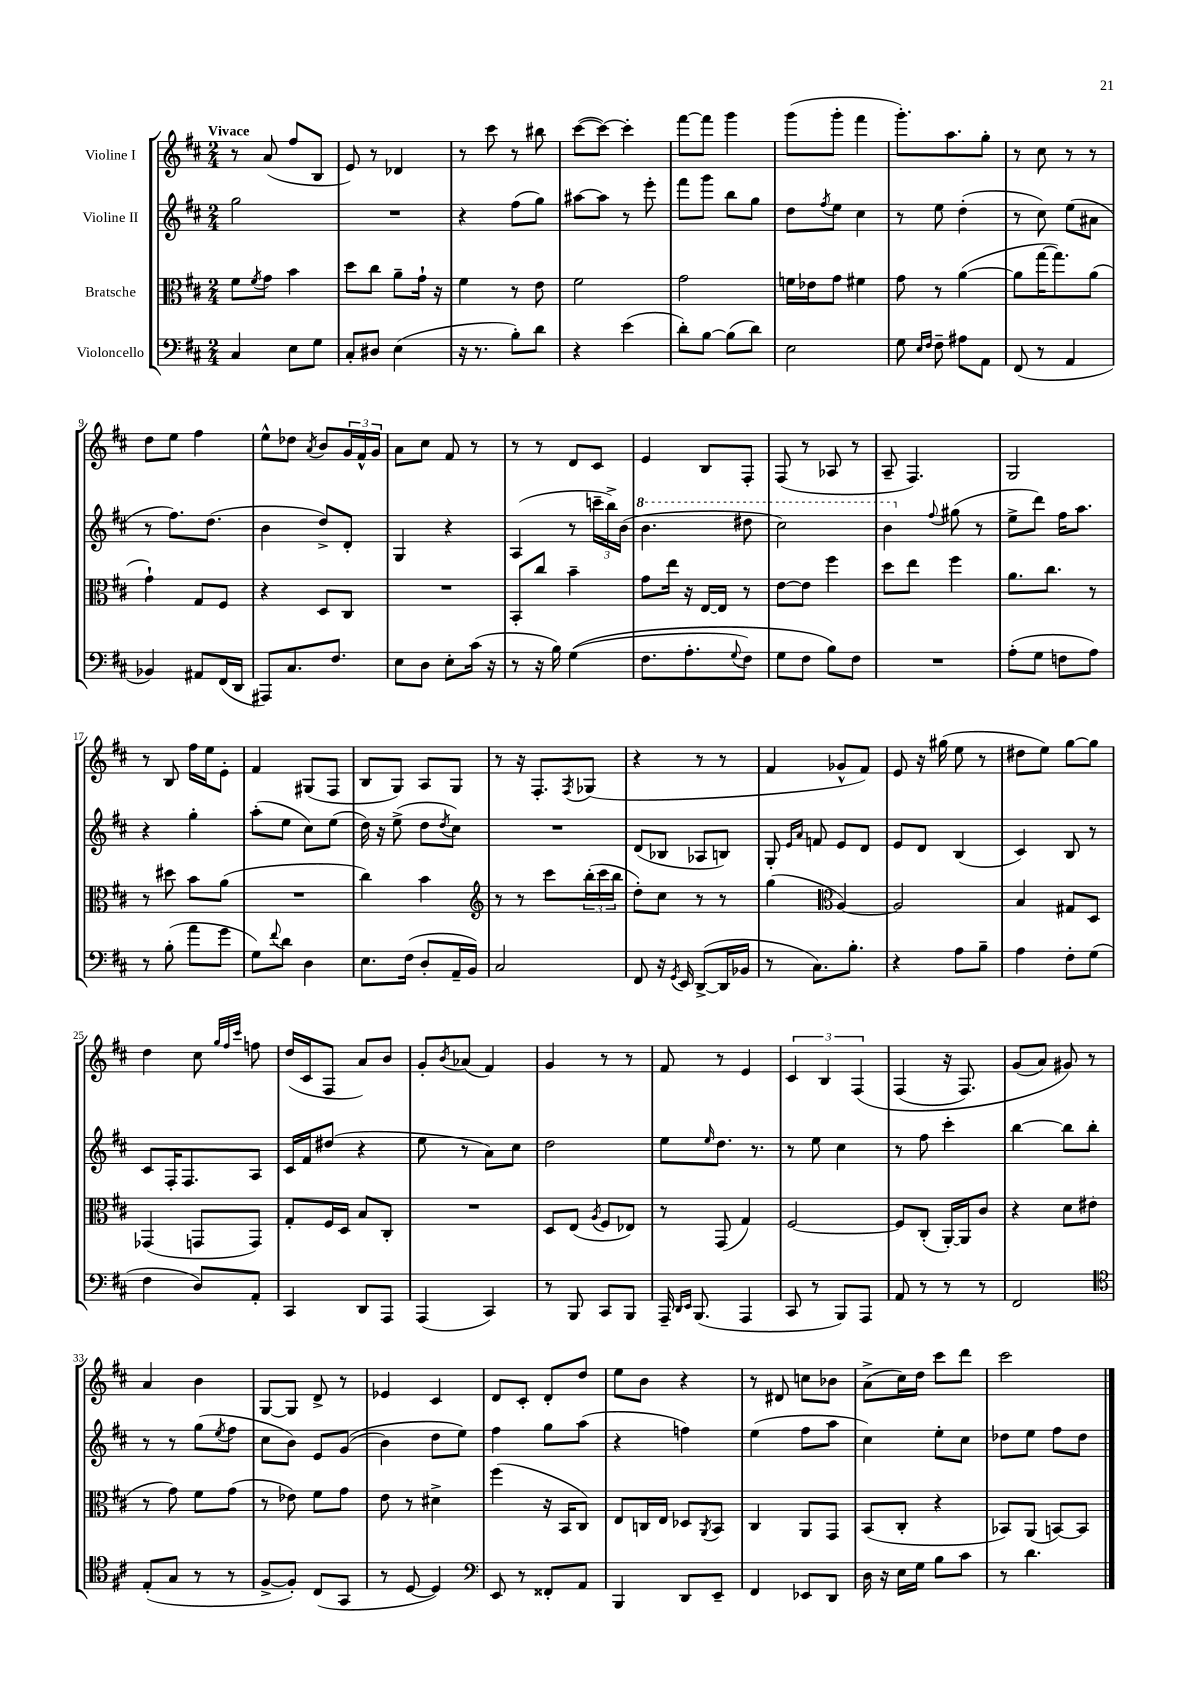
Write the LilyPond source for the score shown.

<<
\new StaffGroup <<
\new Staff = "s0" \with { instrumentName = "Violine I" } {
    \clef treble \key d \major \numericTimeSignature \time 2/4 \tempo "Vivace"
    r8 a'8( fis''8 b8 |
    e'8) r8 des'4 |
    r8 cis'''8 r8 bis''8 |
    cis'''8~( cis'''8~) cis'''4-. |
    fis'''8~ fis'''8 g'''4 |
    g'''8( g'''8-. fis'''4 |
    g'''8.-.) a''8. g''8-. |
    r8 cis''8 r8 r8 |
    d''8 e''8 fis''4 |
    e''8-^ des''8 \acciaccatura { a'8 } b'8 \tuplet 3/2 { g'16 fis'16-^ g'16 } |
    a'8 cis''8 fis'8 r8 |
    r8 r8 d'8 cis'8 |
    e'4 b8 fis8-. |
    fis8( r8 aes8 r8 |
    a8-- fis4.) |
    g2 |
    r8 b8 fis''16 e''16 e'8-. |
    fis'4 gis8( fis8 |
    b8 g8) a8 g8 |
    r8 r16 fis8.-. \acciaccatura { fis8 } ges8( |
    r4 r8 r8 |
    fis'4 ges'8-^ fis'8) |
    e'8 r16 gis''16( e''8 r8 |
    dis''8 e''8) g''8~ g''8 |
    d''4 cis''8 \grace { g''32 fis''32 cis'''32 } f''8 |
    d''16( cis'16 fis8 a'8) b'8 |
    g'8-. \acciaccatura { b'8 } aes'8( fis'4) |
    g'4 r8 r8 |
    fis'8 r8 e'4 |
    \tuplet 3/2 { cis'4 b4 fis4\( } |
    fis4( r16 fis8.) |
    g'8( a'8) gis'8\) r8 |
    a'4 b'4 |
    g8~ g8 d'8-> r8 |
    ees'4 cis'4 |
    d'8 cis'8-. d'8-. d''8 |
    e''8 b'8 r4 |
    r8 dis'8 c''8 bes'8 |
    a'8->( cis''16) d''16 cis'''8 d'''8 |
    cis'''2 \bar "|." |
}
\new Staff = "s1" \with { instrumentName = "Violine II" } {
    \clef treble \key d \major \numericTimeSignature \time 2/4
    g''2 |
    R2 |
    r4 fis''8( g''8) |
    ais''8~ ais''8 r8 e'''8-. |
    fis'''8 g'''8 b''8 g''8 |
    d''8 \acciaccatura { fis''8 } e''8 cis''4 |
    r8 e''8 d''4-.( |
    r8 cis''8) e''8( ais'8 |
    r8 fis''8.) d''8.( |
    b'4 d''8->) d'8-. |
    g4 r4 |
    a4( r8 \tuplet 3/2 { c'''16-- b''16->) b'16( } |
    \ottava #1 b''4. dis'''8 |
    cis'''2) |
    b''4 \ottava #0 \appoggiatura { fis''8 } gis''8( r8 |
    e''8-> d'''8) fis''16 a''8. |
    r4 g''4-. |
    a''8-.( e''8 cis''8) e''8( |
    d''16) r16 e''8->( d''8 \acciaccatura { d''8 } cis''8) |
    R2 |
    d'8( bes8 aes8 b8) |
    g8-. \grace { e'16 a'16 } f'8 e'8 d'8 |
    e'8 d'8 b4( |
    cis'4) b8 r8 |
    cis'8 fis16-. fis8. a8 |
    cis'16 fis'16 dis''8( r4 |
    e''8 r8 a'8) cis''8 |
    d''2 |
    e''8 \grace { e''16 } d''8. r8. |
    r8 e''8 cis''4 |
    r8 fis''8 cis'''4-. |
    b''4~ b''8 b''8-. |
    r8 r8 g''8( \acciaccatura { e''8 } fis''8 |
    cis''8 b'8) e'8 g'8(\( |
    b'4) d''8 e''8\) |
    fis''4 g''8 a''8( |
    r4 f''4) |
    e''4( fis''8 a''8 |
    cis''4) e''8-. cis''8 |
    des''8 e''8 fis''8 des''8 \bar "|." |
}
\new Staff = "s2" \with { instrumentName = "Bratsche" } {
    \clef alto \key d \major \numericTimeSignature \time 2/4
    fis'8 \acciaccatura { fis'8 } g'8 b'4 |
    d''8 cis''8 a'8-- g'16-! r16 |
    fis'4 r8 e'8 |
    fis'2 |
    g'2 |
    f'16 ees'16 g'8 fis'4 |
    g'8 r8 a'4~( |
    a'8 g''16~ g''8.) a'8( |
    g'4-!) g8 fis8 |
    r4 d8 cis8 |
    R2 |
    b,8-. cis''8 b'4-- |
    g'8 e''16 r16 e16~ e16 r8 |
    e'8~ e'8 fis''4 |
    d''8 e''8 fis''4 |
    a'8. cis''8. r8 |
    r8 dis''8 b'8 a'8( |
    R2 |
    cis''4) b'4 |
    \clef treble r8 r8 cis'''8 \tuplet 3/2 { b''16-.( cis'''16 b''16 } |
    d''8-.) cis''8 r8 r8 |
    g''4( \clef alto a4~) |
    a2 |
    b4 gis8 d8 |
    ges,4( g,8 g,8) |
    g8-. fis16 d16 b8 cis8-. |
    R2 |
    d8 e8( \acciaccatura { a8 } fis8 ees8) |
    r8 g,8( g4) |
    fis2~ |
    fis8 cis8-.( a,16~-.) a,16 cis'8 |
    r4 d'8 eis'8( |
    r8 g'8) fis'8 g'8( |
    r8 ees'8) fis'8 g'8 |
    e'8 r8 dis'4-> |
    fis''4( r16 b,16 cis8) |
    e8 c16 e16 des8 \acciaccatura { a,8 } b,8 |
    cis4 a,8 g,8 |
    b,8( cis8-. r4 |
    bes,8) a,8( b,8~) b,8 \bar "|." |
}
\new Staff = "s3" \with { instrumentName = "Violoncello" } {
    \clef bass \key d \major \numericTimeSignature \time 2/4
    cis4 e8 g8 |
    cis8-. dis8 e4( |
    r16 r8. b8-.) d'8 |
    r4 e'4( |
    d'8-.) b8~ b8( d'8) |
    e2 |
    g8 \grace { e16 fis16 } fis8-- ais8 a,8 |
    fis,8( r8 a,4 |
    bes,4) ais,8 fis,16( d,16 |
    ais,,8) cis8. fis8. |
    e8 d8 e8-. cis'16( r16 |
    r8 r16 b16) g4(\( |
    fis8. a8.-. \appoggiatura { g8 } fis8) |
    g8 fis8 b8\) fis8 |
    R2 |
    a8-.( g8 f8 a8) |
    r8 b8-.( a'8 g'8 |
    g8) \appoggiatura { fis'8 } d'8 d4 |
    e8. fis16( d8-. a,16-- b,16) |
    cis2 |
    fis,8 r16 \acciaccatura { g,8 } e,16 d,8~->( d,16 bes,16 |
    r8 cis8.) b8.-. |
    r4 a8 b8-- |
    a4 fis8-. g8( |
    fis4 d8) a,8-. |
    cis,4 d,8 a,,8 |
    a,,4( cis,4) |
    r8 b,,8 cis,8 b,,8 |
    a,,16-- \grace { d,16 e,16 } b,,8.( a,,4 |
    cis,8 r8 b,,8) a,,8 |
    a,8 r8 r8 r8 |
    fis,2 |
    \clef tenor e8-.( g8 r8 r8 |
    fis8~-> fis8-.) cis8( g,8 |
    r8 d8~ d4) |
    \clef bass e,8 r8 fisis,8-. a,8 |
    b,,4 d,8 e,8-- |
    fis,4 ees,8 d,8 |
    d16 r16 e16 g16 b8 cis'8 |
    r8 d'4. \bar "|." |
}
>>
>>
